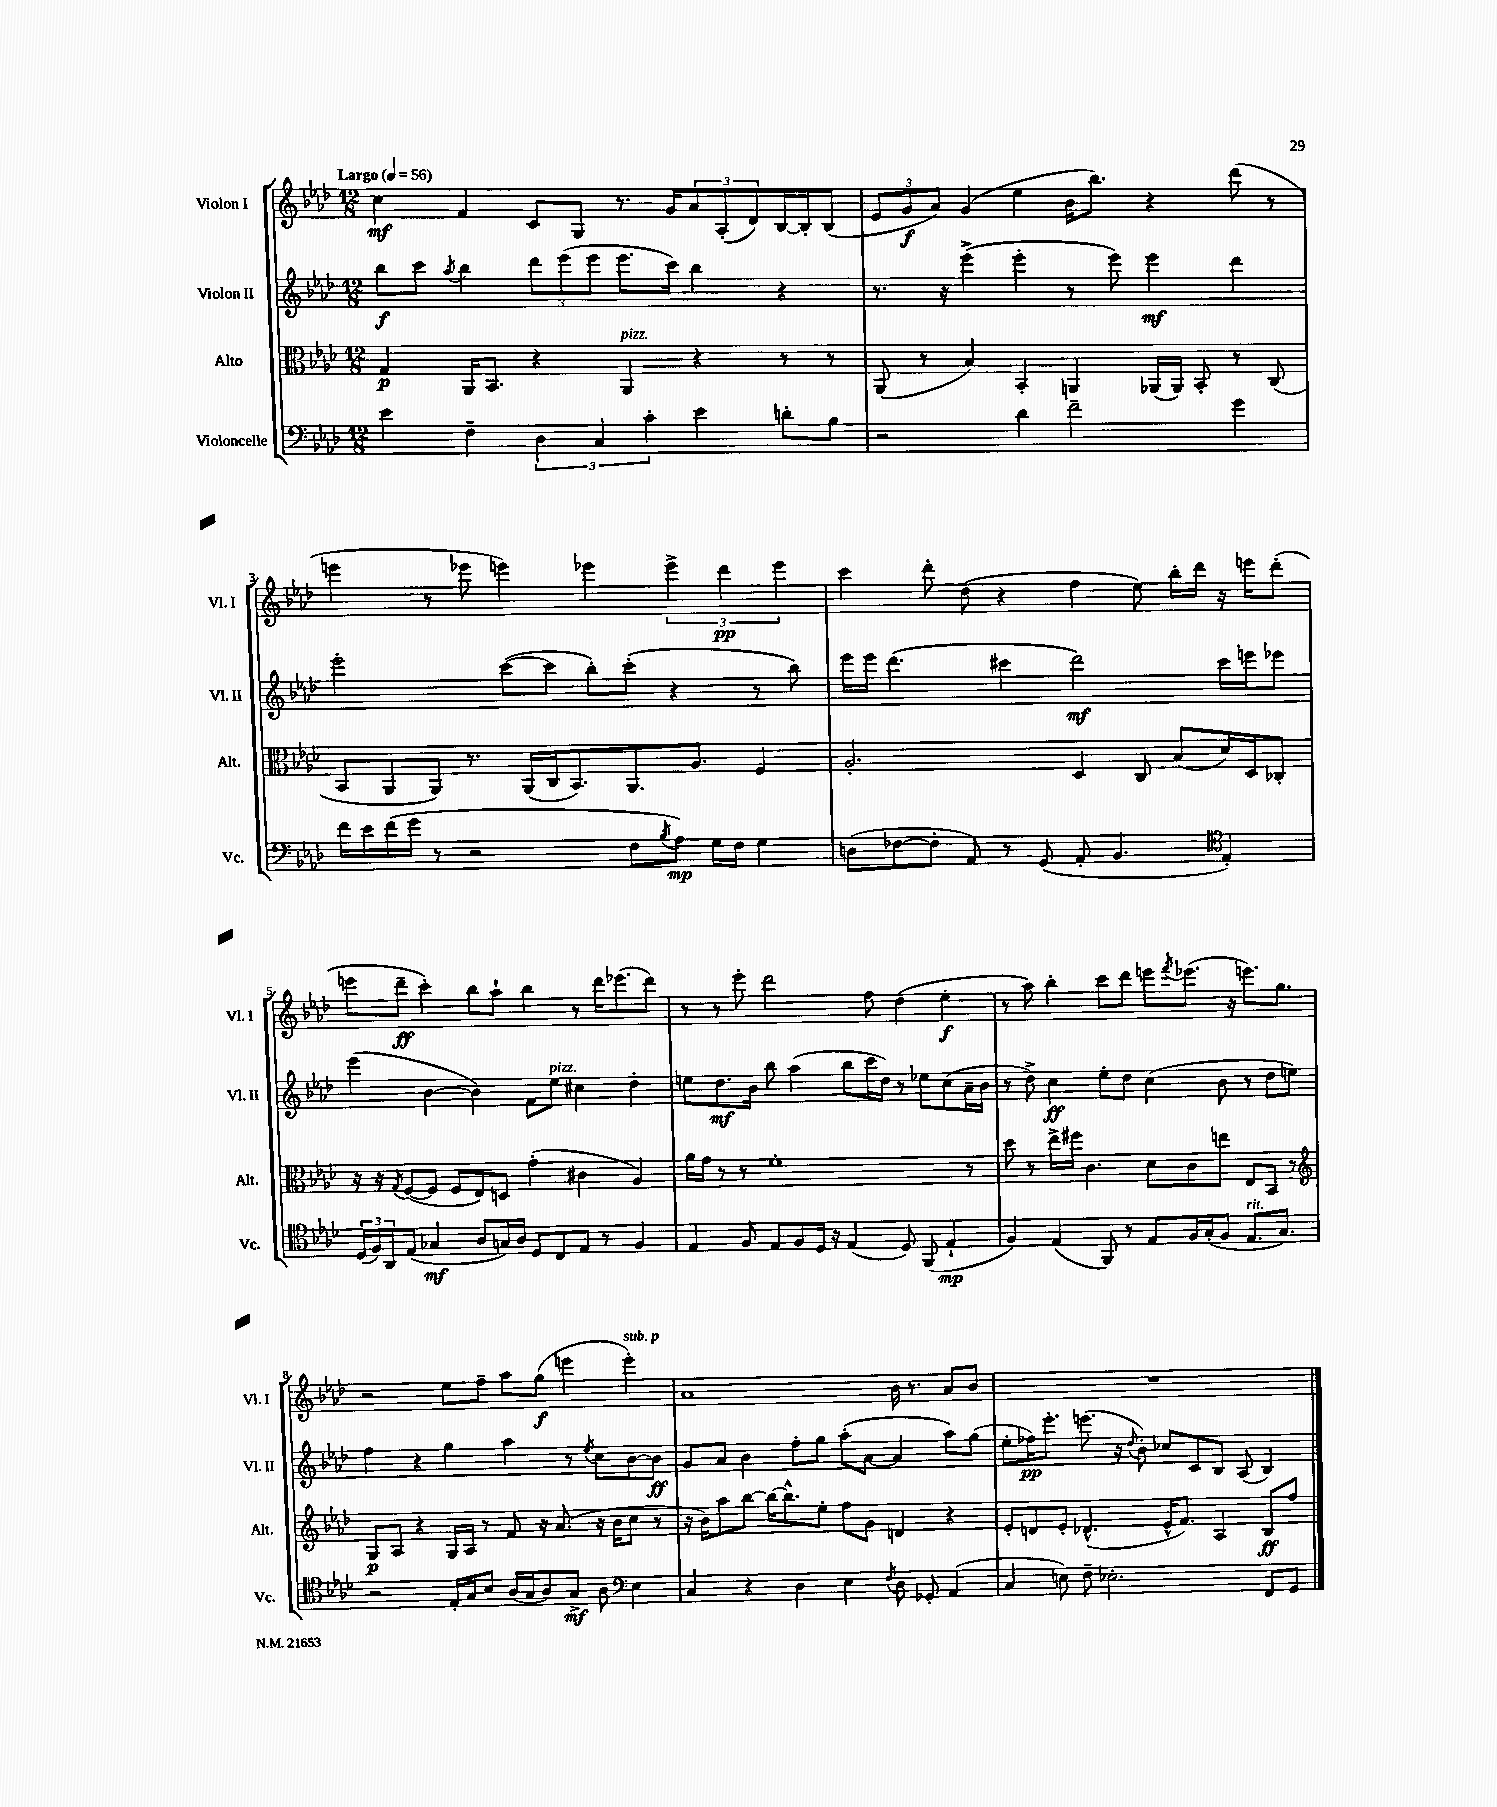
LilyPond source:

<<
\new StaffGroup <<
\new Staff = "s0" \with { instrumentName = "Violon I" shortInstrumentName = "Vl. I" } {
    \clef treble \key aes \major \numericTimeSignature \time 12/8 \tempo "Largo" 4 = 56
    c''4\mf f'4 c'8 g8 r8. g'16 \tuplet 3/2 { aes'8 aes8-.( des'8) } bes16~ bes16-. bes8( |
    \tuplet 3/2 { ees'8 g'8\f aes'8) } g'4( ees''4 bes'16 bes''8.) r4 des'''8( r8 |
    e'''4 r8 ees'''8 e'''4) ees'''4 \tuplet 3/2 { ees'''4-> des'''4\pp ees'''4 } |
    c'''4 des'''8-. des''8( r4 f''4 ees''8) bes''16-. des'''16 r16 e'''16 des'''8-.( |
    e'''8 des'''8--\ff c'''4-.) bes''8 aes''8-! bes''4 r8 des'''16 ees'''8.( des'''8) |
    r8 r8 ees'''8-. des'''2 f''8 des''4( ees''4-.\f |
    r8 aes''8) bes''4-. c'''8 des'''8 e'''8 \acciaccatura { f'''8 } ees'''8.( r16 e'''8.) g''8. |
    r2 ees''8 f''8-- aes''8 g''8\f( e'''4 e'''4-.^\markup { \italic "sub. p" }) |
    aes'1 bes'16 r8. aes'8 bes'8 |
    R1. \bar "|." |
}
\new Staff = "s1" \with { instrumentName = "Violon II" shortInstrumentName = "Vl. II" } {
    \clef treble \key aes \major \numericTimeSignature \time 12/8
    bes''8\f c'''8 \acciaccatura { aes''8 } bes''4 \tuplet 3/2 { des'''8 ees'''8( ees'''8 } ees'''8. c'''16) bes''4 r4 |
    r8. r16 ees'''4->( ees'''4-. r8 ees'''8) ees'''4\mf des'''4 |
    ees'''2-. c'''8~( c'''8 bes''8-.) c'''8-.( r4 r8 bes''8) |
    ees'''16 ees'''16 des'''4.( cis'''4 des'''2\mf) cis'''16 e'''16 ees'''8 |
    ees'''4( bes'4~ bes'4) f'8 ees''8^\markup { \italic "pizz." } cis''4 des''4-. |
    e''8 des''8.\mf bes'16 bes''8 aes''4( bes''8 c'''16 des''16) r8 ees''8 c''8( aes'16-- bes'16 |
    r8 des''8->) c''4\ff ees''8-. des''8 c''4( bes'8 r8 des''8 e''8) |
    f''4 r4 g''4 aes''4 r8 \acciaccatura { ees''8 } c''8 bes'8~ bes'8\ff |
    g'8 aes'8 bes'4 f''8-. g''8 aes''8-.( aes'8~ aes'4 aes''8) g''8( |
    ees''8-. fes''16\pp) ees'''8.-. e'''8.( r16 \appoggiatura { des''8 } bes'8-.) ces''8 c'8 bes8 aes8( bes4) \bar "|." |
}
\new Staff = "s2" \with { instrumentName = "Alto" shortInstrumentName = "Alt." } {
    \clef alto \key aes \major \numericTimeSignature \time 12/8
    g4\p aes,16 bes,8. r4 aes,4^\markup { \italic "pizz." } r4 r8 r8 |
    aes,8( r8 bes4) bes,4-. a,4 aes,16( aes,16) bes,8-. r8 c8( |
    bes,8 aes,8 aes,8) r8. aes,16( c16 bes,8.) aes,8. aes8. f4 |
    aes2.-. des4 c8 bes8( des'16) des16 ces8-. |
    r16 r16 \acciaccatura { g8 } f8~( f8 f8 ees8) d8 g'4-.( cis'4 aes4) |
    aes'16 g'16 r8 r8 f'1-. r8 |
    des''8 r8 ees''16-> fis''16 c'4. des'8 c'8 e''8 ees8 bes,8 r8 |
    \clef treble g8\p aes8 r4 g16 aes16 r8 f'8 r16 aes'8.( r16 bes'16 c''8 r8 |
    r16 bes'16) aes''8 bes''8~ bes''16~ bes''8.-^ ees''8-. f''8 g'8 d'4 r4 |
    ees'8-. d'8 ees'8-. des'4.-^( ees'16-^ f'8.) aes4 bes8\ff f''8 \bar "|." |
}
\new Staff = "s3" \with { instrumentName = "Violoncelle" shortInstrumentName = "Vc." } {
    \clef bass \key aes \major \numericTimeSignature \time 12/8
    ees'4 f4-- \tuplet 3/2 { des4 c4 c'4-. } ees'4 d'8-. bes8 |
    r2 des'4 f'2-- g'4 |
    f'16 ees'16 f'16( g'16 r8 r2 f8 \acciaccatura { bes8 } aes8\mp) g16 f16 g4 |
    d8( fes8~ fes8-. aes,8) r8 g,8( aes,8-. bes,4. \clef tenor ees4-.) |
    \tuplet 3/2 { des16( f16) aes,16 } ees8( ges4\mf aes8 g16) aes16 des8 c8 ees8 r8 f4 |
    ees4 f8 ees8 f8 des16 r16 ees4( des8) f,8( ees4-!\mp |
    f4) ees4( f,8) r8 ees8 f16 g16-.( f8 ees8.^\markup { \italic "rit." } g8.) |
    r2 ees16-. g16 bes8 aes16( g16 aes8) g8->\mf aes8 \clef bass ees4 |
    c4 r4 des4 ees4 \acciaccatura { f8 } des8 ges,8-. aes,4( |
    c4 e8) f8-- ees2.-. f,8 g,8 \bar "|." |
}
>>
>>
